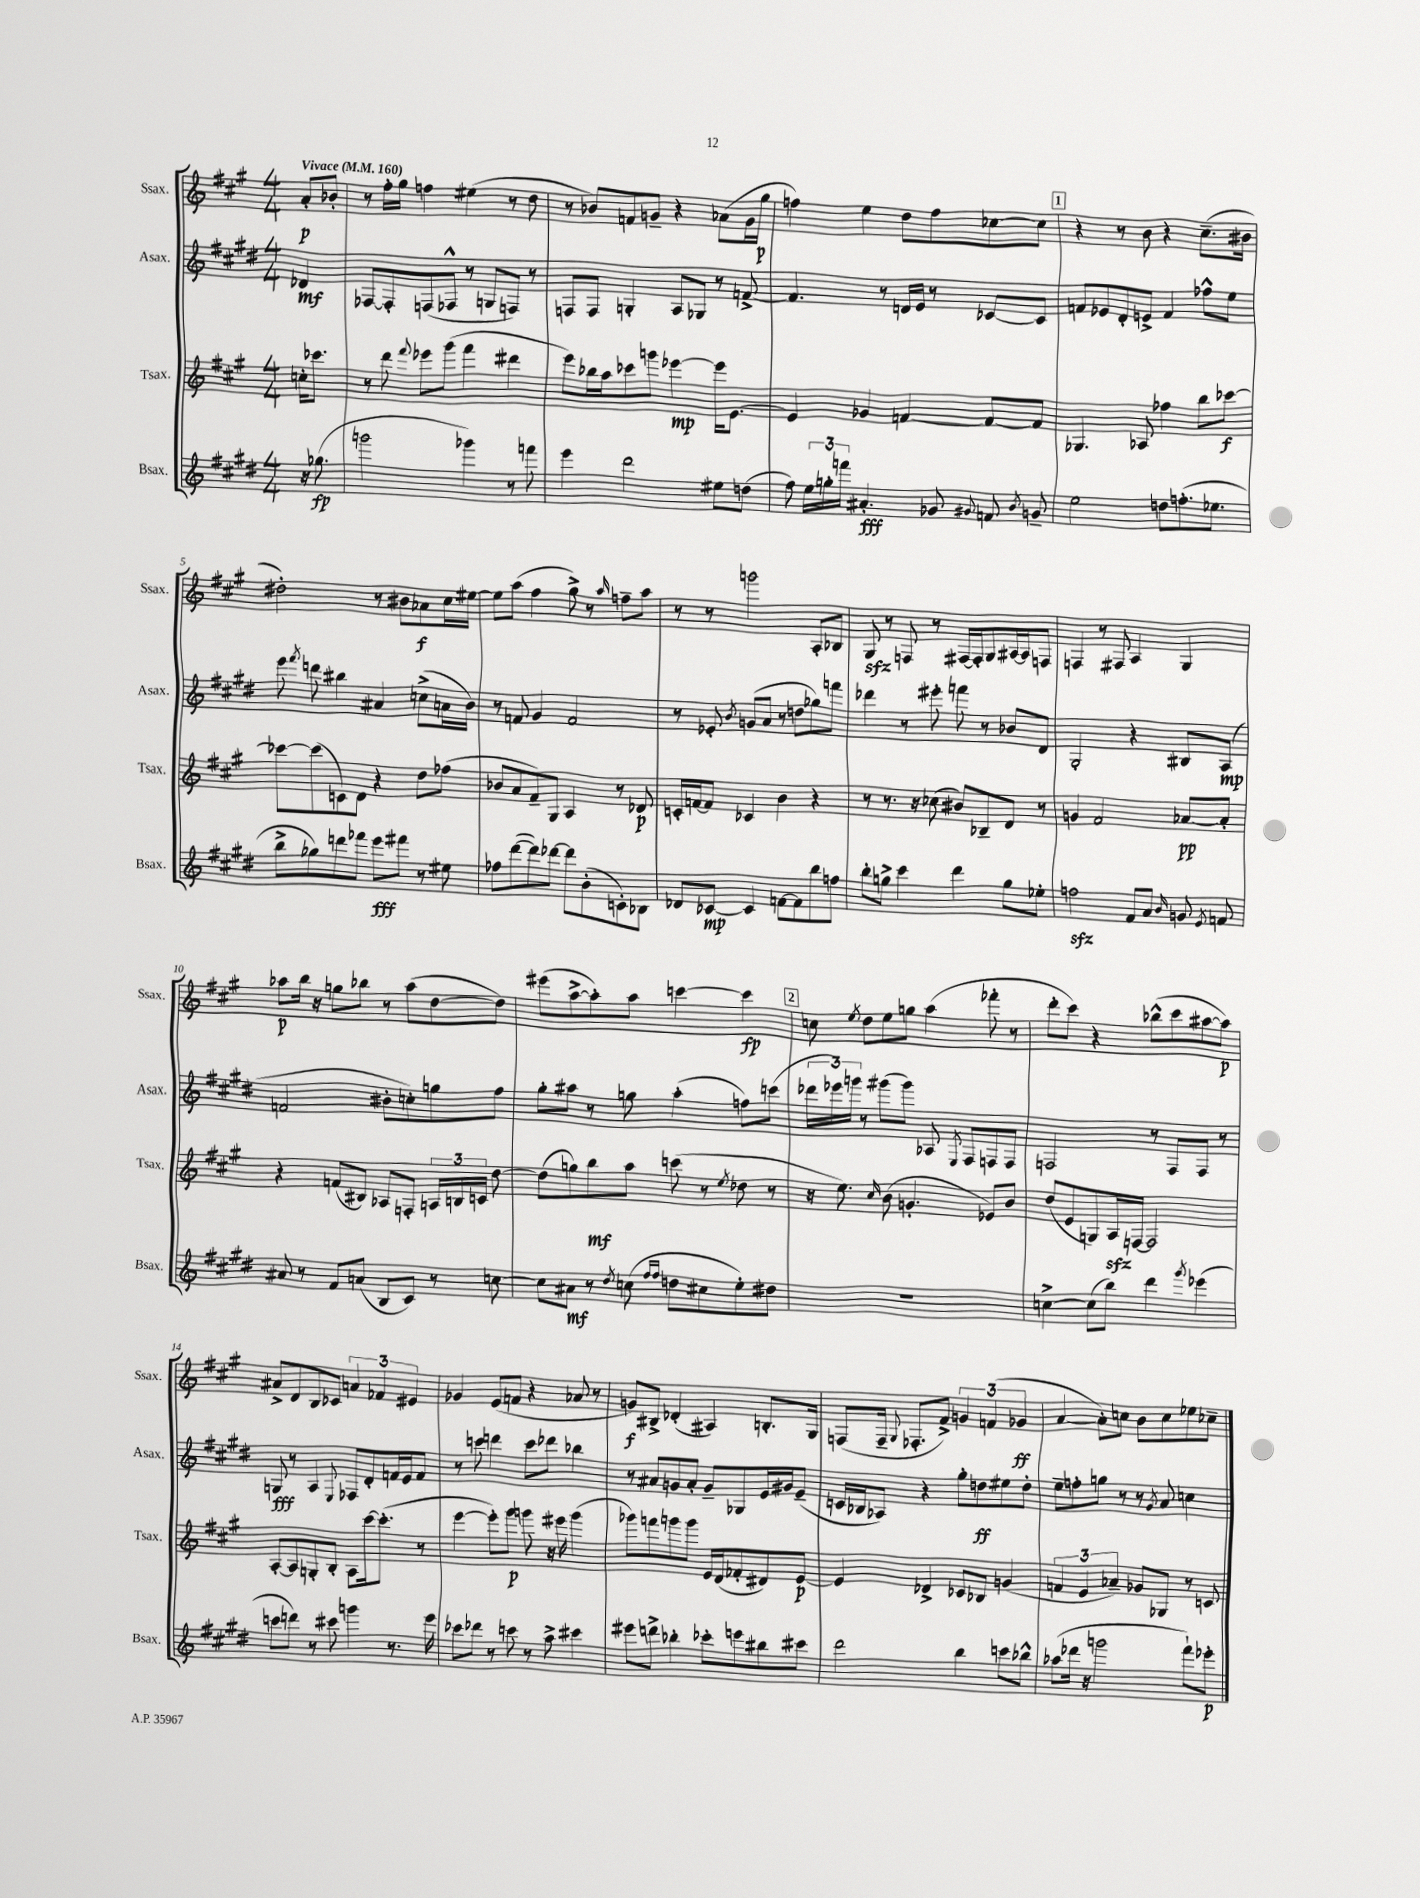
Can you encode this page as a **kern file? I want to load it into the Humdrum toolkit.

**kern	**dynam	**kern	**dynam	**kern	**dynam	**kern	**dynam
*part4	*part4	*part3	*part3	*part2	*part2	*part1	*part1
*staff4	*staff4	*staff3	*staff3	*staff2	*staff2	*staff1	*staff1
*I"Bsax.	*	*I"Tsax.	*	*I"Asax.	*	*I"Ssax.	*
*I'Bsax.	*	*I'Tsax.	*	*I'Asax.	*	*I'Ssax.	*
*clefG2	*	*clefG2	*	*clefG2	*	*clefG2	*
*k[f#c#g#d#]	*	*k[f#c#g#]	*	*k[f#c#g#d#]	*	*k[f#c#g#]	*
*M4/4	*	*M4/4	*	*M4/4	*	*M4/4	*
*MM160	*	*MM160	*	*MM160	*	*MM160	*
=	=	=	=	=	=	=	=
!	!	!	!	!	!	!LO:TX:a:B:t=Vivace	!
16r	.	16ccn'\KL	.	4d-X/	mf	8a'/L	p
(8.gg-X\	fp	8.ccc-X\J	.	.	.	.	.
.	.	.	.	.	.	8b-X'/J	.
=1	=1	=1	=1	=1	=1	=1	=1
2gggn\	.	8r	.	[8F-X/L	.	8r	.
.	.	8ddd\	.	8F-'/]	.	16ff#'\LL	.
.	.	.	.	.	.	16gg#\JJ	.
.	.	8qqfff#/	.	.	.	.	.
.	.	8eee-X\L	.	(8Fn/	.	4ffn\	.
.	.	(8ggg#\J	.	8F-X^^/J	.	.	.
4ggg-X\)	.	4fff#\	.	8r	.	(4ee#X\	.
.	.	.	.	8Gn/L	.	.	.
8r	.	4ddd#X\	.	8Fn/J)	.	8r	.
8fffn\	.	.	.	8r	.	8dd\	.
=2	=2	=2	=2	=2	=2	=2	=2
4eee\	.	8eee\L)	.	8Fn/L	.	8r	.
.	.	16bb-X\L	.	8F/J	.	8b-X/L)	.
.	.	16aa\J	.	.	.	.	.
2ddd#\	.	8ccc-X\	.	4Gn'/	.	8fn/	.
.	.	8gggn\J	.	.	.	8gn~/J	.
.	.	[4eee-X\	mp	8A/L	.	4r	.
.	.	.	.	8G-X/J	.	.	.
8ee#X\L	.	16eee-\KL]	.	8r	.	(8a-X\L	.
.	.	[8.e\J	.	.	.	.	.
(8ddn\J	.	.	.	[8fn^/	.	16g\L	.
.	.	.	.	.	.	16gg#\JJ	p
=3	=3	=3	=3	=3	=3	=3	=3
8ff#\)	.	4e/]	.	4.f/]	.	4ffn\)	.
24ee\LL	.	.	.	.	.	.	.
24ggn'\	.	.	.	.	.	.	.
24fffn\JJ	.	.	.	.	.	.	.
4.a#X'/	fff	4g-X/	.	.	.	4ee\	.
.	.	.	.	8r	.	.	.
.	.	[4fn/	.	16dn/LL	.	8dd\L	.
.	.	.	.	16e/JJ	.	.	.
8g-X/	.	.	.	8r	.	8ff\	.
8qqg#X/	.	.	.	.	.	.	.
8fn/	.	8f/L_	.	[8c-X/L	.	[8cc-X\	.
8qb/	.	.	.	.	.	.	.
8gn~/	.	8f/J]	.	8c-/J]	.	8cc-\J]	.
!!LO:REH:place=s1:t=1
=4	=4	=4	=4	=4	=4	=4	=4
2ee\	.	4.G-X/	.	8fn/L	.	4r	.
.	.	.	.	8e-X/	.	.	.
.	.	.	.	8d#'/	.	8r	.
.	.	8A-X/	.	8en^/J	.	8b\	.
8ddn\L	.	4ff-X\	.	4f/	.	4r	.
(8.ffn'\	.	.	.	.	.	.	.
.	.	8bb\L	.	8ff-X^^\L	.	(8.cc#~\L	.
8.ee-X\J	.	.	.	.	.	.	.
.	.	[8ccc-X\J	f	8ee\J	.	.	.
.	.	.	.	.	.	16b#X\Jk	.
!!LO:LB:g=z
=5	=5	=5	=5	=5	=5	=5	=5
8bb^\L	.	8ccc-X\L_	.	8eee\	.	2dd#X'\)	.
.	.	.	.	8qfff#/	.	.	.
8gg-X\)	.	(8ccc-\]	.	8dddn\	.	.	.
8dddn\	.	8cn\)	.	4bb#X\	.	.	.
8fff-X\J	.	8d\J	.	.	.	.	.
8eee\L	fff	4r	.	4a#X/	.	8r	.
8fff#X\J	.	.	.	.	.	8b#X\L	.
8r	.	8dd\L	.	(8ccn^\L	.	8a-X\	f
8ee#X\	.	(8ff-X\J	.	16an\L	.	16cc#\L	.
.	.	.	.	16b\JJ)	.	[16ee#X\JJ	.
=6	=6	=6	=6	=6	=6	=6	=6
8ff-X\L	.	8b-X/L	.	8r	.	8ee#\L]	.
([8ddd#\	.	8a/	.	8fn/	.	(8aa\J	.
8ddd#\])	.	8f#~/)	.	4g#/	.	4ff#\	.
[8ddd-X\J	.	8G#/J	.	.	.	.	.
8ddd-\L]	.	4A/	.	2f/	.	8gg#^\)	.
(8b'\	.	.	.	.	.	8r	.
.	.	.	.	.	.	16qqaa/	.
8cn'\)	.	8r	.	.	.	8ffn~\L	.
8B-X\J	.	8d-X/	p	.	.	8aa\J	.
=7	=7	=7	=7	=7	=7	=7	=7
8d-X/L	.	16cn'/LL	.	8r	.	8r	.
.	.	[16fn/J	.	.	.	.	.
[8c-X/J	mp	8f/J]	.	8e-X'/	.	8r	.
.	.	.	.	8qb/	.	.	.
4c-/]	.	4c-X/	.	(8gn/L	.	2gggn\	.
.	.	.	.	8a/J	.	.	.
[8fn\L	.	4b\	.	8r	.	.	.
8f\]	.	.	.	8ddn\L	.	.	.
8bb\	.	4r	.	8gg-X\)	.	8A'/L	.
8ffn\J	.	.	.	8fffn\J	.	8B-X/J	.
=8	=8	=8	=8	=8	=8	=8	=8
8bb'\L	.	8r	.	4ddd-X\	.	8G#zz/	.
8ggn^\J	.	8.r	.	.	.	8r	.
4ccc#\	.	.	.	8r	.	8Fn/	.
.	.	16r	.	.	.	.	.
.	.	(8cc-X\	.	8eee#X'\	.	8r	.
4ddd#\	.	8b#X/L)	.	8fffn\	.	[16F#X/LL	.
.	.	.	.	.	.	16F#'/J]	.
.	.	8B-X~/	.	8r	.	8G#/	.
8gg\L	.	8d/J	.	8b-X/L	.	[16A#X/L	.
.	.	.	.	.	.	16A#/J]	.
8ee-X'\J	.	8r	.	8d#/J	.	8Fn/J	.
=9	=9	=9	=9	=9	=9	=9	=9
2ffnzz\	.	4gn/	.	2G#'/	.	4Fn/	.
.	.	2f#/	.	.	.	8r	.
.	.	.	.	.	.	8F#X/	.
8f#/L	.	.	.	4r	.	4A/	.
8a/J	.	.	.	.	.	.	.
16qqb/	.	.	.	.	.	.	.
8gn/	.	[8a-X/L	pp	8B#X/L	.	4G#/	.
8qe/	.	.	.	.	.	.	.
8fn/	.	8a-'/J]	.	(8A/J	mp	.	.
!!LO:LB:g=z
=10	=10	=10	=10	=10	=10	=10	=10
8a#X/	.	4r	.	2fn/	.	8aa-X\L	p
8r	.	.	.	.	.	16bb\Jk	.
.	.	.	.	.	.	16r	.
8f#/L	.	(8fn/L	.	.	.	8ggn\L	.
(8an/J	.	8B#X/J)	.	.	.	8bb-X\J	.
8B/L	.	8A-X/L	.	8b#X'\L	.	8r	.
8c#/J)	.	8Fn'/J	.	8ccn'\)	.	(8aa-\L	.
8r	.	24An/LL	.	8ggn\	.	[8dd\	.
.	.	24Bn/	.	.	.	.	.
.	.	24cn/JJ	.	.	.	.	.
[8ccn\	.	[8dd\	.	8ff#\J	.	8dd\J])	.
=11	=11	=11	=11	=11	=11	=11	=11
8cc\L]	.	(8dd\L]	.	8gg#'\L	.	(8eee#X\L	.
8a#X\J	mf	8ggn\)	.	8aa#X\J	.	[8aa^\	.
8r	.	8bb\	mf	8r	.	8aa'\])	.
8qdd#/	.	.	.	.	.	.	.
(8ccn\	.	8aa\J	.	8ggn\	.	8aa\J	.
16qqff#/LL	.	.	.	.	.	.	.
16qqff#/JJ	.	.	.	.	.	.	.
8ddn\L	.	(8cccn\	.	(4aa#'\	.	[4cccn\	.
8cc#X\	.	8r	.	.	.	.	.
.	.	8qee/	.	.	.	.	.
8ee'\)	.	8dd-X\	.	8ffn\L)	.	4ccc\]	fp
8dd#X\J	.	8r	.	(8cccn\J	.	.	.
!!LO:REH:place=s1:t=2
=12	=12	=12	=12	=12	=12	=12	=12
1r	.	16r	.	24ddd-X\LL	.	8ccn\	.
.	.	.	.	24eee-X\)	.	.	.
.	.	8.ee\)	.	.	.	.	.
.	.	.	.	24gggn\JJ	.	.	.
.	.	.	.	.	.	8qee/	.
.	.	.	.	8r	.	8dd\L	.
.	.	16qqcc#/	.	.	.	.	.
.	.	(8b\	.	(8ggg#X\L	.	8ee\	.
.	.	4.gn'/	.	8ggg#\J)	.	8ggn\J	.
.	.	.	.	8A-X/	.	(4aa\	.
.	.	.	.	8qE/	.	.	.
.	.	.	.	8F#/L	.	.	.
.	.	8e-X/L)	.	8Fn/	.	8fff-X'\	.
.	.	8b/J	.	8F/J	.	8r	.
=13	=13	=13	=13	=13	=13	=13	=13
[4ccn^\	.	(8dd/L	.	2Fn/	.	8ddd'\L	.
.	.	8e/	.	.	.	8ccc#\J)	.
(8cc\L]	.	8Gn/)	.	.	.	4r	.
8bb\J)	.	16Azz/L	.	.	.	.	.
.	.	[16Fn/JJ	.	.	.	.	.
4ddd#\	.	2F/]	.	8r	.	(8bb-X^^\L	.
.	.	.	.	8F/L	.	8ccc#\	.
8qggg#/	.	.	.	.	.	.	.
(4eee-X\	.	.	.	8F/J	.	[8aa#X\	.
.	.	.	.	8r	.	8aa#\J])	p
!!LO:LB:g=z
=14	=14	=14	=14	=14	=14	=14	=14
8cccn\L	.	[8A'/L	.	8Gn/	fff	8a#X^/L	.
8dddn\J)	.	8A/]	.	8r	.	8d/	.
8r	.	8Gn'/	.	4A/	.	8B/	.
8ccc#X\	.	8B'/J	.	.	.	8c-X/J	.
.	.	.	.	8qqE/	.	.	.
4gggn\	.	8A\L	.	8F-X/L	.	6an/	.
.	.	[16ccc#\k	.	8d#'/	.	.	.
.	.	.	.	.	.	6f-X/	.
.	.	(8.ccc#'\J]	.	.	.	.	.
8.r	.	.	.	16fn/L	.	.	.
.	.	.	.	16e/J	.	.	.
.	.	.	.	.	.	6e#X/	.
.	.	8r	.	8f/J	.	.	.
16eee\	.	.	.	.	.	.	.
=15	=15	=15	=15	=15	=15	=15	=15
8ccc-X\L	.	[4eee\	.	8r	.	4g-X/	.
8ddd-X\J	.	.	.	8cccn\	.	.	.
8r	.	8eee'\L])	.	4dddn\	.	(8e/L	.
8cccn\	.	8ggg#\J	p	.	.	8fn/J	.
8r	.	8gggn\	.	8ccc\L	.	4r	.
8aa^\	.	16r	.	8ddd-X\J	.	.	.
.	.	16eee#X\	.	.	.	.	.
4ccc#X\	.	(4ggg\	.	4bb-X\	.	8a-X/	.
.	.	.	.	.	.	8r	.
=16	=16	=16	=16	=16	=16	=16	=16
8eee#X\L	.	8ggg-X\L)	.	8r	.	8gn/L)	f
8dddn^\J	.	8fffn\	.	8a#X/L	.	8B#X^/J	.
4bb-X'\	.	8gggn\	.	8gn/	.	(4d-X'/	.
.	.	8ggg\J	.	8a#'/J	.	.	.
8ccc-X'\L	.	16e/LL	.	8g~/L	.	4A#X/)	.
.	.	(16d/J	.	.	.	.	.
8eeen\	.	8f-X'/	.	8G-X/	.	.	.
8bb#X\	.	8d#X/)	.	16e/L	.	8.Bn'/L	.
.	.	.	.	16g#X/J	.	.	.
8ccc#X\J	.	[8e/J	p	(8e~/J	.	.	.
.	.	.	.	.	.	16G#/Jk	.
=17	=17	=17	=17	=17	=17	=17	=17
2ddd#\	.	4e/]	.	16cn/LL	.	(8Fn/L	.
.	.	.	.	16B-X/J	.	.	.
.	.	.	.	8A-X/J)	.	16F~/Jk	.
.	.	.	.	.	.	8qqG#/	.
.	.	.	.	.	.	8.F-X'/L	.
.	.	4d-X^/	.	4r	.	.	.
.	.	.	.	.	.	8f#^/J)	.
4bb\	.	8c-X/L	.	8gg#'\L	.	6gn/	.
.	.	8B-X/J	.	8ddn\	ff	.	.
.	.	.	.	.	.	(6fn/	.
8cccn\L	.	(4gn/	.	8ee#X\	.	.	.
.	.	.	.	.	.	6g-X/	ff
8bb-X^^\J	.	.	.	8dd'\J	.	.	.
=18	=18	=18	=18	=18	=18	=18	=18
(8aa-X\L	.	6fn/	.	8ee~\L	.	[4a/	.
16ddd-X\Jk	.	.	.	8ffn'\	.	.	.
.	.	6e/	.	.	.	.	.
16r	.	.	.	.	.	.	.
2gggn\	.	.	.	8ggn\J	.	8a'\L])	.
.	.	6a-X~/)	.	.	.	.	.
.	.	.	.	8r	.	8ccn\J	.
.	.	8g-X/L	.	8r	.	8b\L	.
.	.	.	.	8qg#/	.	.	.
.	.	8G-X/J	.	8a/	.	8cc\	.
8fff#`\L)	.	8r	.	4ccn\	.	8ee-X\	.
8eee-X'\J	p	8cn/	.	.	.	8cc-X~\J	.
==	==	==	==	==	==	==	==
*-	*-	*-	*-	*-	*-	*-	*-
